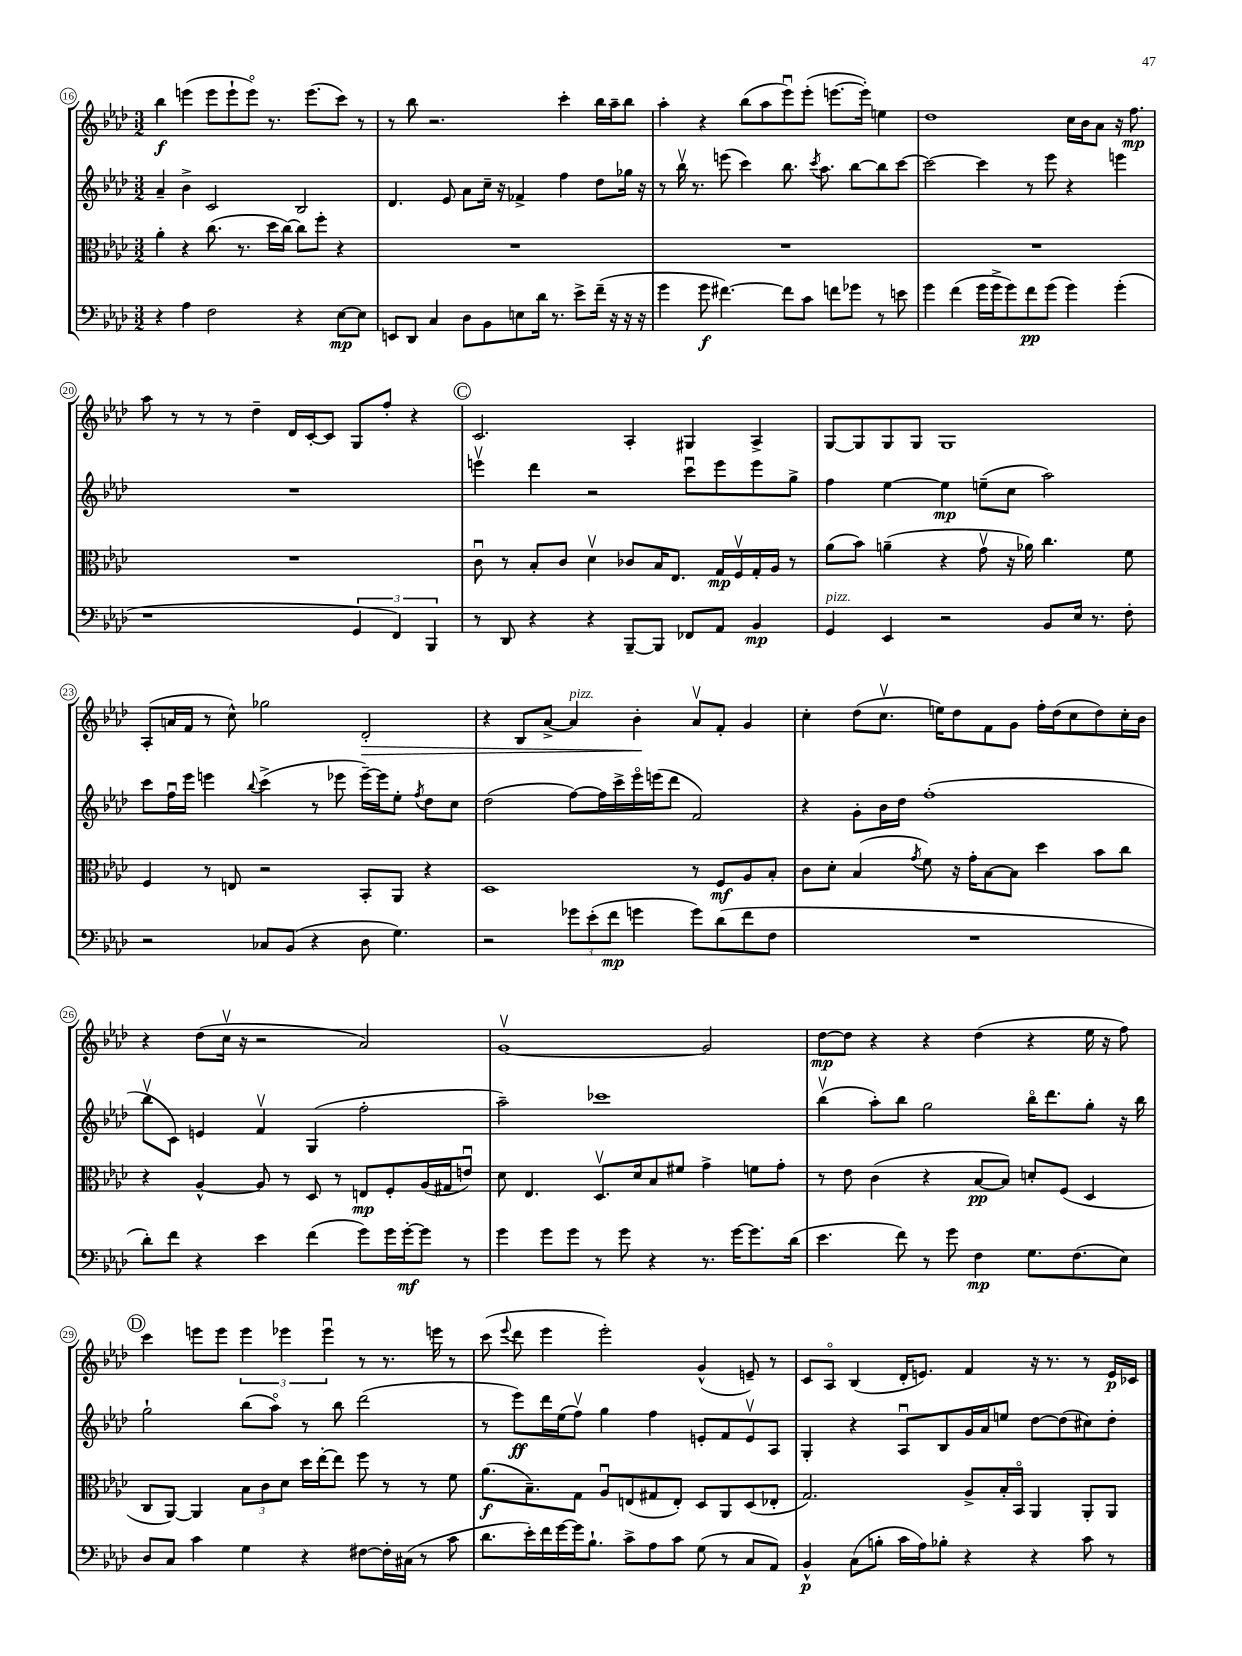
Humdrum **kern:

**kern	**kern	**kern	**kern
*staff4	*staff3	*staff2	*staff1
*clefF4	*clefC3	*clefG2	*clefG2
*k[b-e-a-d-]	*k[b-e-a-d-]	*k[b-e-a-d-]	*k[b-e-a-d-]
*M3/2	*M3/2	*M3/2	*M3/2
4r	4a-'	4a-~	4bb-
4A-	4r	4b-^	(4eee
2F	(8.cc	2c	8eee
.	.	.	8eee`
.	8.r	.	.
.	.	.	8eeeo)
.	16dd-	.	8.r
.	[16cc)	.	.
4r	8cc]	2B-	.
.	.	.	(8.eee
.	8ff'	.	.
[8E-	4r	.	8ccc)
8E-]	.	.	8r
=	=	=	=
8EE	1.r	4.d-	8r
8DD-	.	.	8bb-
4C	.	.	2.r
.	.	8e-	.
8D-	.	8a-	.
8BB-	.	16cc~	.
.	.	16r	.
8E	.	4f-^	.
16d-	.	.	.
8.r	.	.	.
.	.	4ff	4ccc'
8e-^	.	.	.
(16f~	.	8dd-	16bb-
16r	.	.	16aa-~
16r	.	16gg-	8bb-
16r	.	16r	.
=	=	=	=
4g	1.r	8r	4aa-'
.	.	16bb-v	.
.	.	8.r	.
8g	.	.	4r
[4.f#)	.	(8eee	.
.	.	4ccc)	(8bb-
.	.	.	8aa-
8f#]	.	8.bb-	8eee-u)
8c	.	.	(8eee-'
.	.	8qccc	.
.	.	8.aa-	.
8f	.	.	[8.eee
8g-	.	[8bb-	.
.	.	.	16eee'])
8r	.	8bb-]	4ee
8e	.	[8ccc	.
=	=	=	=
4g	1.r	2ccc_	1dd-
(4f	.	.	.
16g	.	4ccc]	.
16g^	.	.	.
8g)	.	.	.
8f	.	8r	.
(8g	.	8eee-	.
4g)	.	4r	16cc
.	.	.	16b-
.	.	.	8a-
(4g'	.	4eee	16r
.	.	.	8.ff
=	=	=	=
1r	1.r	1.r	8aa-
.	.	.	8r
.	.	.	8r
.	.	.	8r
.	.	.	4dd-~
.	.	.	16d-
.	.	.	[16c'
.	.	.	8c]
6GG	.	.	8G
.	.	.	8ff'
6FF)	.	.	.
.	.	.	4r
6BBB-	.	.	.
=	=	=	=
8r	8cu	4eeev	2.c
8DD-	8r	.	.
4r	8B-'	4ddd-	.
.	8c	.	.
4r	4d-v	2r	.
[8BBB-~	8c-	.	4A-'
8BBB-]	16B-	.	.
.	8.E-	.	.
8FF-	.	8cccu	4G#
8AA-	16G	8eee	.
.	16Fv	.	.
4BB-	16G'	8eee	4A-^
.	16A-	.	.
.	8r	8gg^	.
=	=	=	=
4GG	(8a-	4ff	[8G
.	8b-)	.	8G]
4EE-	(4a~	[4ee-	8G
.	.	.	8G
2r	4r	4ee-]	1G
.	8gv	(8ee~	.
.	16r	8cc	.
.	16a-)	.	.
8BB-	4.cc	2aa-)	.
16E-	.	.	.
8.r	.	.	.
8F'	8f	.	.
=	=	=	=
2r	4F	8ccc	(8A-'
.	.	16ffu	16a
.	.	16eee-	16f
.	8r	4eee	8r
.	8E	.	8cc^^)
.	.	8qqbb-	.
8C-	2r	(4ccc^	2gg-
(8BB-	.	.	.
4r	.	8r	.
.	.	8eee-	.
8D-	8BB-'	[16eee-~)	2d-'
.	.	16eee-]	.
4.G)	8AA-	8ee-'	.
.	.	8qff	.
.	4r	8dd-	.
.	.	8cc	.
=	=	=	=
2r	1D-	(2dd-	4r
.	.	.	8B-
.	.	.	[8a-^
12g-	.	[8ff)	4a-]
(12e-'	.	.	.
.	.	16ff]	.
12f	.	.	.
.	.	16ccc^	.
4g	.	16eee-o	4b-'
.	.	(16eee	.
.	.	8ddd-	.
8g)	8r	2f)	8a-v
(8d-	8F	.	8f'
8f	8A-	.	4g
8F	8B-'	.	.
=	=	=	=
1.r	8c	4r	4cc'
.	8d-'	.	.
.	(4B-	8g'	(8dd-
.	.	16b-	8.ccv
.	.	16dd-	.
.	8qg	.	.
.	8f)	(1ff'	.
.	.	.	16ee)
.	16r	.	8dd-
.	16g'	.	.
.	[8B-	.	8f
.	8B-]	.	8g
.	4dd-	.	16ff'
.	.	.	(16dd-
.	.	.	8cc
.	8b-	.	8dd-)
.	8cc	.	16cc'
.	.	.	16b-
=	=	=	=
8d-')	4r	8bb-v	4r
8f	.	8c)	.
4r	[4A-^^	4e	(8dd-
.	.	.	16ccv
.	.	.	16r
4e-	8A-]	4fv	2r
.	8r	.	.
(4f	8D-	(4G	.
.	8r	.	.
8g)	8E	2ff'	2a-)
16g	8F'	.	.
[16g'	.	.	.
8g]	(16A-	.	.
.	16G#	.	.
8r	8eu)	.	.
=	=	=	=
4g	8d-	2aa-~)	[1gv
.	4.E-	.	.
8g	.	.	.
8g	.	.	.
8r	8.D-v	1ccc-	.
8g	.	.	.
.	16d-	.	.
4r	8B-	.	.
.	8f#	.	.
8.r	4g^	.	2g]
[16g	.	.	.
8.g]	8f	.	.
.	8g'	.	.
(16d-	.	.	.
=	=	=	=
4.e-	8r	(4bb-v	[8dd-
.	8e-	.	8dd-]
.	(4c	8aa-')	4r
8f)	.	8bb-	.
8r	4r	2gg	4r
8g	.	.	.
4F	[8B-	.	(4dd-
.	8B-])	.	.
8.G	8d'	16bb-o	4r
.	.	8.ddd-	.
.	(8F	.	.
(8.F	.	.	.
.	4D-	8gg'	16ee-
.	.	.	16r
8E-)	.	16r	8ff)
.	.	16bb-	.
=	=	=	=
8D-	8C	2gg`	4ccc
8C	[8AA-)	.	.
4c	4AA-]	.	8eee
.	.	.	8eee
4G	12B-	(8bb-	6eee
.	12c	.	.
.	.	8aa-o)	.
.	12d-	.	6eee-
4r	16dd-	8r	.
.	[16ee-'	.	.
.	.	.	6eee-u
.	8ee-]	8bb-	.
[8F#	8ff	(2ddd-	8r
16F#']	8r	.	8.r
(16C#	.	.	.
8r	8r	.	.
.	.	.	16eee
8c	8f	.	8r
=	=	=	=
8.d-	(8.a-	8r	(8ccc
.	.	.	8qqeee-
.	.	8eee-)	8ddd-
16e-')	8.B-~)	.	.
16f	.	16ddd-	4eee-
[16g	.	(16ee-	.
16g]	8G	8ffv)	.
8.B-`	.	.	.
.	8A-u	4gg	2eee-')
8c^	(8E	.	.
8A-	8G#	4ff	.
8c	8E')	.	.
(8G	8D-	8e'	(4g^^
8r	8AA-	8f	.
8C	(8D-	8ev	8e~)
8AA-)	8E-'	8A-	8r
=	=	=	=
4BB-^^	2.G)	4G'	8c
.	.	.	8A-o
(8C	.	4r	(4B-
8B'	.	.	.
16c	.	8A-u	16d-'
16A-)	.	.	8.e)
8B-'	.	8B-	.
4r	8A-^	16g	4f
.	.	16a-	.
.	16B-'	8ee	.
.	16BB-o	.	.
4r	4AA-	[8dd-	16r
.	.	.	8.r
.	.	(8dd-]	.
8c	8AA-'	8cc#)	8r
8r	8AA-	8dd-'	16e
.	.	.	16c-
==	==	==	==
*-	*-	*-	*-
